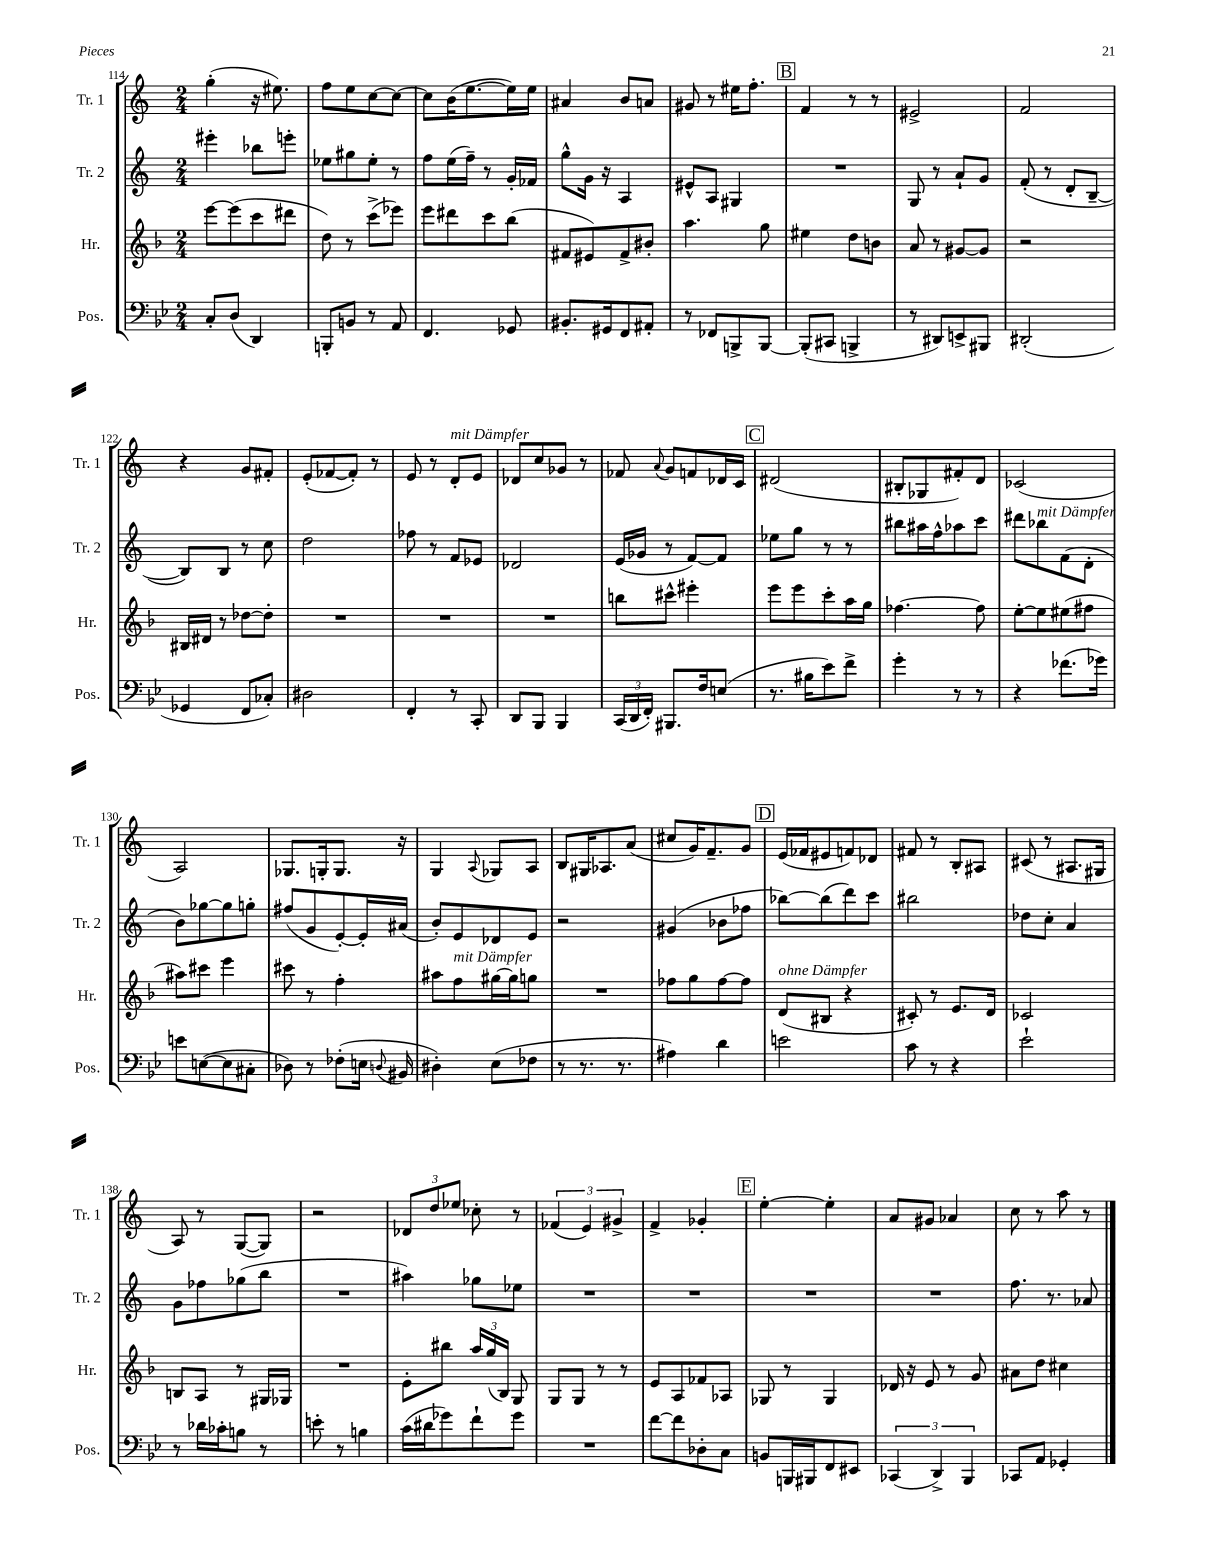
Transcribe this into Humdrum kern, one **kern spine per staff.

**kern	**kern	**kern	**kern
*part4	*part3	*part2	*part1
*staff4	*staff3	*staff2	*staff1
*I"Pos.	*I"Hr.	*I"Tr. 2	*I"Tr. 1
*I'Pos.	*I'Hr.	*I'Tr. 2	*I'Tr. 1
*clefF4	*clefG2	*clefG2	*clefG2
*k[b-e-]	*k[b-]	*k[]	*k[]
*M2/4	*M2/4	*M2/4	*M2/4
=114	=114	=114	=114
8C'/L	[8eee\L	4eee#X'\	(4gg'\
(8D/J	(8eee\]	.	.
4DD/)	8ccc\	8bb-X\L	16r
.	.	.	8.ee#X\)
.	8ddd#X\J	8eeen'\J	.
=115	=115	=115	=115
8BBBn'/L	8dd\)	8ee-X\L	8ff\L
8BBn/J	8r	8gg#X\	8ee\
8r	(8ccc^\L	8ee-'\J	[8cc\
8AA/	8eee-X\J)	8r	8cc\J_
=116	=116	=116	=116
4.FF/	8eee\L	8ff\L	8cc\L]
.	8ddd#X\	(16ee\L	(16b\K
.	.	16ff~\JJ)	[8.ee\
.	8ccc\	8r	.
8GG-X/	(8bb-\J	16g'/LL	16ee\L])
.	.	16f-X/JJ	16ee\JJ
=117	=117	=117	=117
8.BB#X'/L	8f#X/L	8gg^^\L	4a#X/
.	8e#X/)	16g\Jk	.
16GG#X/k	.	16r	.
8FF/	8f#^/	4A/	8b/L
8AA#X'/J	8b#X'/J	.	8an/J
=118	=118	=118	=118
8r	4.aa\	8e#X^^/L	8g#X/
8FF-X/L	.	8A/J	8r
8BBBn^/	.	4G#X/	16ee#X\KL
.	.	.	8.ff'\J
[8BBB/J	8gg\	.	.
!!LO:REH:place=s1:t=B
=119	=119	=119	=119
(8BBB'/L]	4ee#X\	2r	4f/
8CC#X/J	.	.	.
4BBBn^/	8dd\L	.	8r
.	8bn\J	.	8r
=120	=120	=120	=120
8r	8a/	8G/	2e#X^/
8DD#X/L)	8r	8r	.
8EEn^/	[8g#X/L	8a`/L	.
8BBB#X/J	8g#/J]	8g/J	.
=121	=121	=121	=121
(2DD#X'/	2r	(8f'/	2f/
.	.	8r	.
.	.	8d'/L	.
.	.	[8B~/J	.
!!LO:LB:g=z
=122	=122	=122	=122
4GG-X/	16B#X/LL	8B/L])	4r
.	16d#X/JJ	.	.
.	8r	8B/J	.
8FF/L	[8dd-X\L	8r	8g/L
8C-X'/J)	8dd-'\J]	8cc\	8f#X'/J
=123	=123	=123	=123
2D#X\	2r	2dd\	(8e'/L
.	.	.	[8f-X/
.	.	.	8f-'/J])
.	.	.	8r
=124	=124	=124	=124
4FF'/	2r	8ff-X\	8e/
.	.	8r	8r
!	!	!	!LO:TX:a:i:t=mit Dämpfer
8r	.	8f/L	8d'/L
8CC'/	.	8e-X/J	8e/J
=125	=125	=125	=125
8DD/L	2r	2d-X/	8d-X/L
8BBB-/J	.	.	8cc/
4BBB-/	.	.	8g-X/J
.	.	.	8r
=126	=126	=126	=126
(24CC/LL	8bbn\L	(16e/LL	8f-X/
24DD/	.	.	.
.	.	16g-X/JJ	.
24FF'/JJ)	.	.	.
.	.	.	8qqa/
8.BBB#X/L	8ccc#X^^\J	8r	8g/L
.	4eee#X'\	[8f/L)	8fn/
16F/k	.	.	.
(8En/J	.	8f/J]	16d-X/L
.	.	.	16c/JJ
!!LO:REH:place=s1:t=C
=127	=127	=127	=127
8.r	8eee\L	8ee-X\L	(2d#X/
.	8eee\	8gg\J	.
16B#X\KL	.	.	.
8e-\)	8ccc'\	8r	.
8f^\J	16aa\L	8r	.
.	16gg\JJ	.	.
=128	=128	=128	=128
4g'\	[4.ff-X\	8bb#X\L	8B#X'/L
.	.	16aa#X\L	8G-X/
.	.	16ff^^\J	.
8r	.	8aa-X\	8f#X'/)
8r	8ff-\]	8ccc\J	8d/J
=129	=129	=129	=129
4r	[8ee'\L	8ddd#X\L	(2c-X/
!	!	!LO:TX:a:i:t=mit Dämpfer	!
.	8ee\]	8bb-X\	.
(8.f-X\L	(8ee#X\	(8f\	.
.	8ff#X\J	8d'\J	.
16g-X\Jk)	.	.	.
!!LO:LB:g=z
=130	=130	=130	=130
8en\L	8aa#X\L)	8b\L)	2A/)
([8En\	8ccc#X\J	[8gg-X\	.
8E\]	4eee\	8gg-\]	.
8C#X'\J	.	8ggn'\J	.
=131	=131	=131	=131
8D-X\)	8ccc#X\	(8ff#X/L	8.G-X/L
8r	8r	8g/	.
.	.	.	16Gn'/k
(8F-X'\L	4ff'\	[8e'/)	8.G/J
16En\Jk	.	16e'/L]	.
8qqDn/	.	.	.
16BB#X/	.	(16a#X/JJ	16r
=132	=132	=132	=132
4D#X'\)	8aa#X\L	8b'/L)	4G/
!	!LO:TX:a:i:t=mit Dämpfer	!	!
.	8ff\	8e/	.
.	.	.	8qqA/
(8E-\L	[16gg#X\L	8d-X/	8G-X/L
.	16gg#\J]	.	.
8F-X\J	8ggn\J	8e/J	8A/J
=133	=133	=133	=133
8r	2r	2r	8B/L
8.r	.	.	16G#X/K
.	.	.	8.A-X/
8.r	.	.	.
.	.	.	(8a/J
=134	=134	=134	=134
4A#X\)	8ff-X\L	(4g#X/	8cc#X/L
.	8gg\	.	16g/K)
.	.	.	8.f~/
4d\	[8ff-\	8b-X\L	.
.	8ff-\J]	8ff-X\J	8g/J
!!LO:REH:place=s1:t=D
=135	=135	=135	=135
!	!LO:TX:a:i:t=ohne Dämpfer	!	!
2en\	(8d/L	[8bb-X\L)	(16e/LL
.	.	.	16f-X/J
.	8B#X/J	(8bb-\]	8e#X/
.	4r	8ddd\)	8fn/)
.	.	8ccc\J	8d-X/J
=136	=136	=136	=136
8c\	8c#X'/)	2bb#X\	8f#X/
8r	8r	.	8r
4r	8.e/L	.	8B'/L
.	.	.	8A#X/J
.	16d/Jk	.	.
=137	=137	=137	=137
2e-`\	2c-X/	8dd-X\L	(8c#X/
.	.	8cc'\J	8r
.	.	4a/	8.A#X/L
.	.	.	16G#X/Jk
!!LO:LB:g=z
=138	=138	=138	=138
8r	8Bn/L	8g\L	8A/)
16d-X\LL	8A/J	8ff-X\	8r
16c-X'\J	.	.	.
8Bn\J	8r	(8gg-X\	([8G/L
8r	16G#X/LL	8bb\J	8G/J])
.	16G-X/JJ	.	.
=139	=139	=139	=139
8en'\	2r	2r	2r
8r	.	.	.
4Bn\	.	.	.
=140	=140	=140	=140
(16c\LL	8e'\L	4aa#X\)	12d-X/L
16d#X\J	.	.	.
.	.	.	12dd/
8g-X\)	8bb#X\J	.	.
.	.	.	12ee-X/J
8f`\	24aa/LL	8gg-X\L	8cc-X'\
.	(24gg/	.	.
.	24B-/JJ)	.	.
8g-\J	8G/	8ee-X\J	8r
=141	=141	=141	=141
2r	8G/L	2r	(6f-X/
.	8G/J	.	.
.	.	.	6e/)
.	8r	.	.
.	.	.	6g#X^/
.	8r	.	.
=142	=142	=142	=142
[8f\L	8e/L	2r	4f^/
8f\]	8A/	.	.
8D-X'\	8f-X/	.	4g-X'/
8C\J	8A-X/J	.	.
!!LO:REH:place=s1:t=E
=143	=143	=143	=143
8BBn/L	8G-X/	2r	[4ee'\
16BBBn/L	8r	.	.
16BBB#X/J	.	.	.
8FF/	4G-/	.	4ee'\]
8EE#X/J	.	.	.
=144	=144	=144	=144
(6CC-X/	16d-X/	2r	8a/L
.	16r	.	.
.	8e/	.	8g#X/J
6DD^/)	.	.	.
.	8r	.	4a-X/
6BBB-/	.	.	.
.	8g/	.	.
=145	=145	=145	=145
8CC-X/L	8a#X\L	8.ff\	8cc\
8AA/J	8dd\J	.	8r
.	.	8.r	.
4GG-X'/	4cc#X\	.	8aa\
.	.	8a-X/	8r
==	==	==	==
*-	*-	*-	*-
